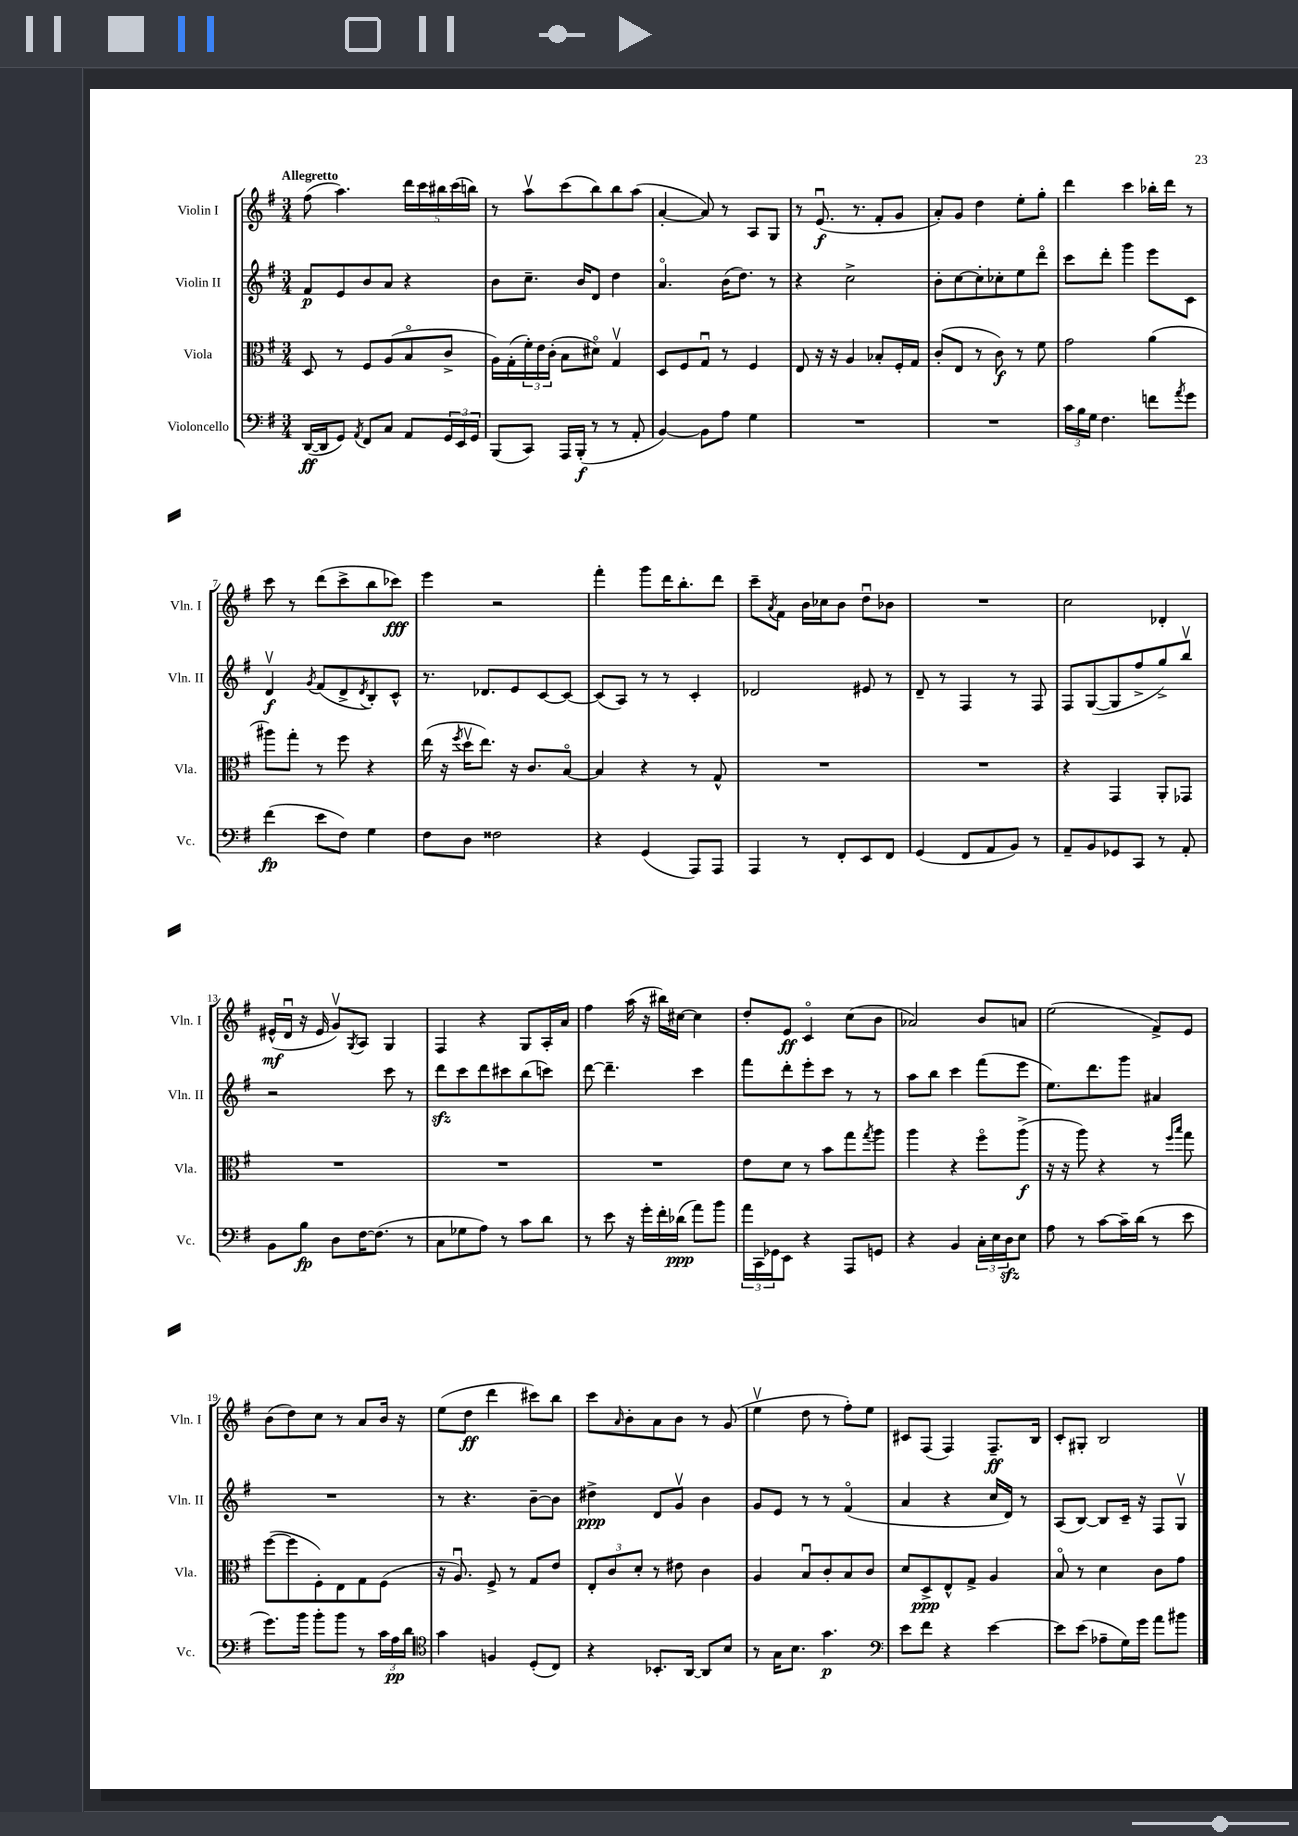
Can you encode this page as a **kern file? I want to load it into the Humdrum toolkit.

**kern	**kern	**kern	**kern
*staff4	*staff3	*staff2	*staff1
*clefF4	*clefC3	*clefG2	*clefG2
*k[f#]	*k[f#]	*k[f#]	*k[f#]
*M3/4	*M3/4	*M3/4	*M3/4
([16DD	8D	8f#	(8ff#
16DD]	.	.	.
8GG)	8r	8e	4.aa)
8qAA	.	.	.
8FF#	8F#	8b	.
8C	(8A	8a	.
8AA	8Bo	4r	20ddd
.	.	.	20ccc
.	.	.	20bb#
24GG	8c^	.	.
.	.	.	(20ccc
24EE	.	.	.
.	.	.	20bb)
24GG	.	.	.
=	=	=	=
(8BBB	16A)	8b	8r
.	(16G'	.	.
8CC)	24f#')	8.cc~	8aav
.	24e	.	.
.	(24c'	.	.
16AAA	8B	.	(8ccc
(16BBB'	.	16b	.
8r	8d#o)	8d	8bb)
8r	4Gv	4dd	8bb
8AA'	.	.	(8aa
=	=	=	=
[4BB)	8D	4.ao	[4a'
.	8F#	.	.
8BB]	8Gu	.	8a])
8A	8r	(16b	8r
.	.	8.dd)	.
4G	4F#	.	8A
.	.	8r	8G
=	=	=	=
2.r	8E	4r	8r
.	16r	.	(8.eu
.	16r	.	.
.	4A	2cc^	.
.	.	.	8.r
.	8B-'	.	8f#'
.	16F#'	.	8g
.	16G	.	.
=	=	=	=
2.r	(8c'	8b'	8a')
.	8E	[8cc	8g
.	8r	8cc']	4dd
.	8c)	8cc-'	.
.	8r	8ee	8ee'
.	8f#	8dddo	8gg'
=	=	=	=
24c	2g	8ccc	4ddd
24B	.	.	.
24G	.	.	.
4.F#	.	8ddd'	.
.	.	4ggg	4ccc
8f	(4a	8eee	16bb-'
.	.	.	16ddd
8qa	.	.	.
8g	.	8c	8r
=	=	=	=
(4f#	8aa#)	4dv	8ccc
.	8gg'	.	8r
.	.	8qg	.
8e	8r	(8f#	(8ddd
8F#)	8ff#	8d^	8ccc^
.	.	8qd	.
4G	4r	8B')	8bb
.	.	8c^^	8ccc-)
=	=	=	=
8F#	(16ee	8.r	4eee
.	16r	.	.
.	8qff#	.	.
8D	16ddv	.	.
.	8.ee)	8.d-	.
2F##	.	.	2r
.	16r	8e	.
.	8.c	.	.
.	.	[8c	.
.	[8Bo	8c_	.
=	=	=	=
4r	4B]	(8c]	4fff#'
.	.	8A)	.
(4GG	4r	8r	8ggg
.	.	8r	16ddd
.	.	.	8.bb'
8AAA)	8r	4c'	.
8AAA	8G^^	.	8ddd
=	=	=	=
4AAA	2.r	2d-	8ccc~
.	.	.	8qa
.	.	.	8f#
8r	.	.	16b
.	.	.	16cc-
8FF#'	.	.	8b
8EE	.	8e#	8ddu
8FF#	.	8r	8b-
=	=	=	=
(4GG	2.r	8d~	2.r
.	.	8r	.
8FF#	.	4F#	.
8AA	.	.	.
8BB)	.	8r	.
8r	.	8F#	.
=	=	=	=
8AA~	4r	8F#	2cc
8BB	.	([8G	.
8GG-	4GG	8G]	.
8CC	.	8ff#^	.
8r	8AA'	8gg^)	4d-'
8AA'	8GG-	8bbv	.
=	=	=	=
8BB	2.r	2r	(16e#^^
.	.	.	16du
8B	.	.	16r
.	.	.	16e#
8D	.	.	8gv)
.	.	.	8qG
[16F#	.	.	8A
(8.F#]	.	.	.
.	.	8ccc	4G
8r	.	8r	.
=	=	=	=
8C	2.r	8ddd	4F#
8G-	.	8ccc	.
8A)	.	8ddd	4r
8r	.	8ccc#	.
8c	.	(8bb	8G
8d	.	8ccc)	16A'
.	.	.	16a
=	=	=	=
8r	2.r	[8ddd	4ff#
8e	.	4.ddd~]	.
16r	.	.	(16aa
16g'	.	.	16r
16f#'	.	.	16bb#)
(16d-	.	.	[16cc#
8a)	.	4ccc	4cc#]
8b	.	.	.
=	=	=	=
24a	8e	8fff#	8dd'
24CC	.	.	.
24GG-	.	.	.
8EE	8d	8ddd'	8e
4r	8r	8eee'	4co
.	8b	8ccc	.
8AAA	8gg	8r	(8cc
.	8qgg	.	.
8GG	8aa	8r	8b
=	=	=	=
4r	4aa	8aa	2a-)
.	.	8bb	.
4BB	4r	4ccc	.
24C'	8ff#o	(8fff#	8b
24E	.	.	.
24D	.	.	.
8E	(8aa^	8eee	8a
=	=	=	=
8A	16r	8.ee)	(2ee
.	16r	.	.
8r	8aa)	.	.
.	.	8.ddd	.
[8c	4r	.	.
16c~]	.	8ggg	.
(16d	.	.	.
8r	8r	4a#	8f#^)
.	16qqff#	.	.
.	16qqbb	.	.
8e	8gg	.	8e
=	=	=	=
8.g)	([8ff#	2.r	(8b
.	8ff#]	.	8dd)
16b	.	.	.
8b'	8F#')	.	8cc
8b	8E	.	8r
8r	8G	.	8a
24c	(8F#	.	16b
24A	.	.	.
.	.	.	16r
24d	.	.	.
=	=	=	=
*clefC4	*	*	*
4g	16r	8r	(8ee
.	8.Au)	.	.
.	.	4.r	8dd
4F	8F#^	.	4ddd
.	8r	.	.
(8D'	8G	[8b~	8ccc#)
8C)	8e	8b]	8bb
=	=	=	=
4r	12E'	4dd#^	8ccc
.	12c	.	.
.	.	.	16qqa
.	.	.	8b'
.	12d'	.	.
8.BB-'	8r	8d	8a
.	8e#	8gv	8b
[16AA	.	.	.
8AA]	4c	4b	8r
8B	.	.	(8g
=	=	=	=
8r	4A	8g	4eev
16G	.	8e	.
8.B	.	.	.
.	8Bu	8r	8dd
4.g	8c'	8r	8r
.	8B	(4f#o	8ff#')
.	8c	.	8ee
=	=	=	=
*clefF4	*	*	*
8e	8d	4a	8c#
8f#	8D^	.	(8F#
4r	8E^^	4r	4F#)
.	8G^	.	.
[4e	4A	16cc	8.F#~
.	.	16d)	.
.	.	8r	.
.	.	.	16B
=	=	=	=
8e]	8Bo	(8A	8c'
(8e	8r	[8B)	8G#'
8A-~	4d	8B]	2B
16G)	.	16c~	.
16g	.	16r	.
8a	8c	8F#	.
8b#	8g	8Gv	.
==	==	==	==
*-	*-	*-	*-
